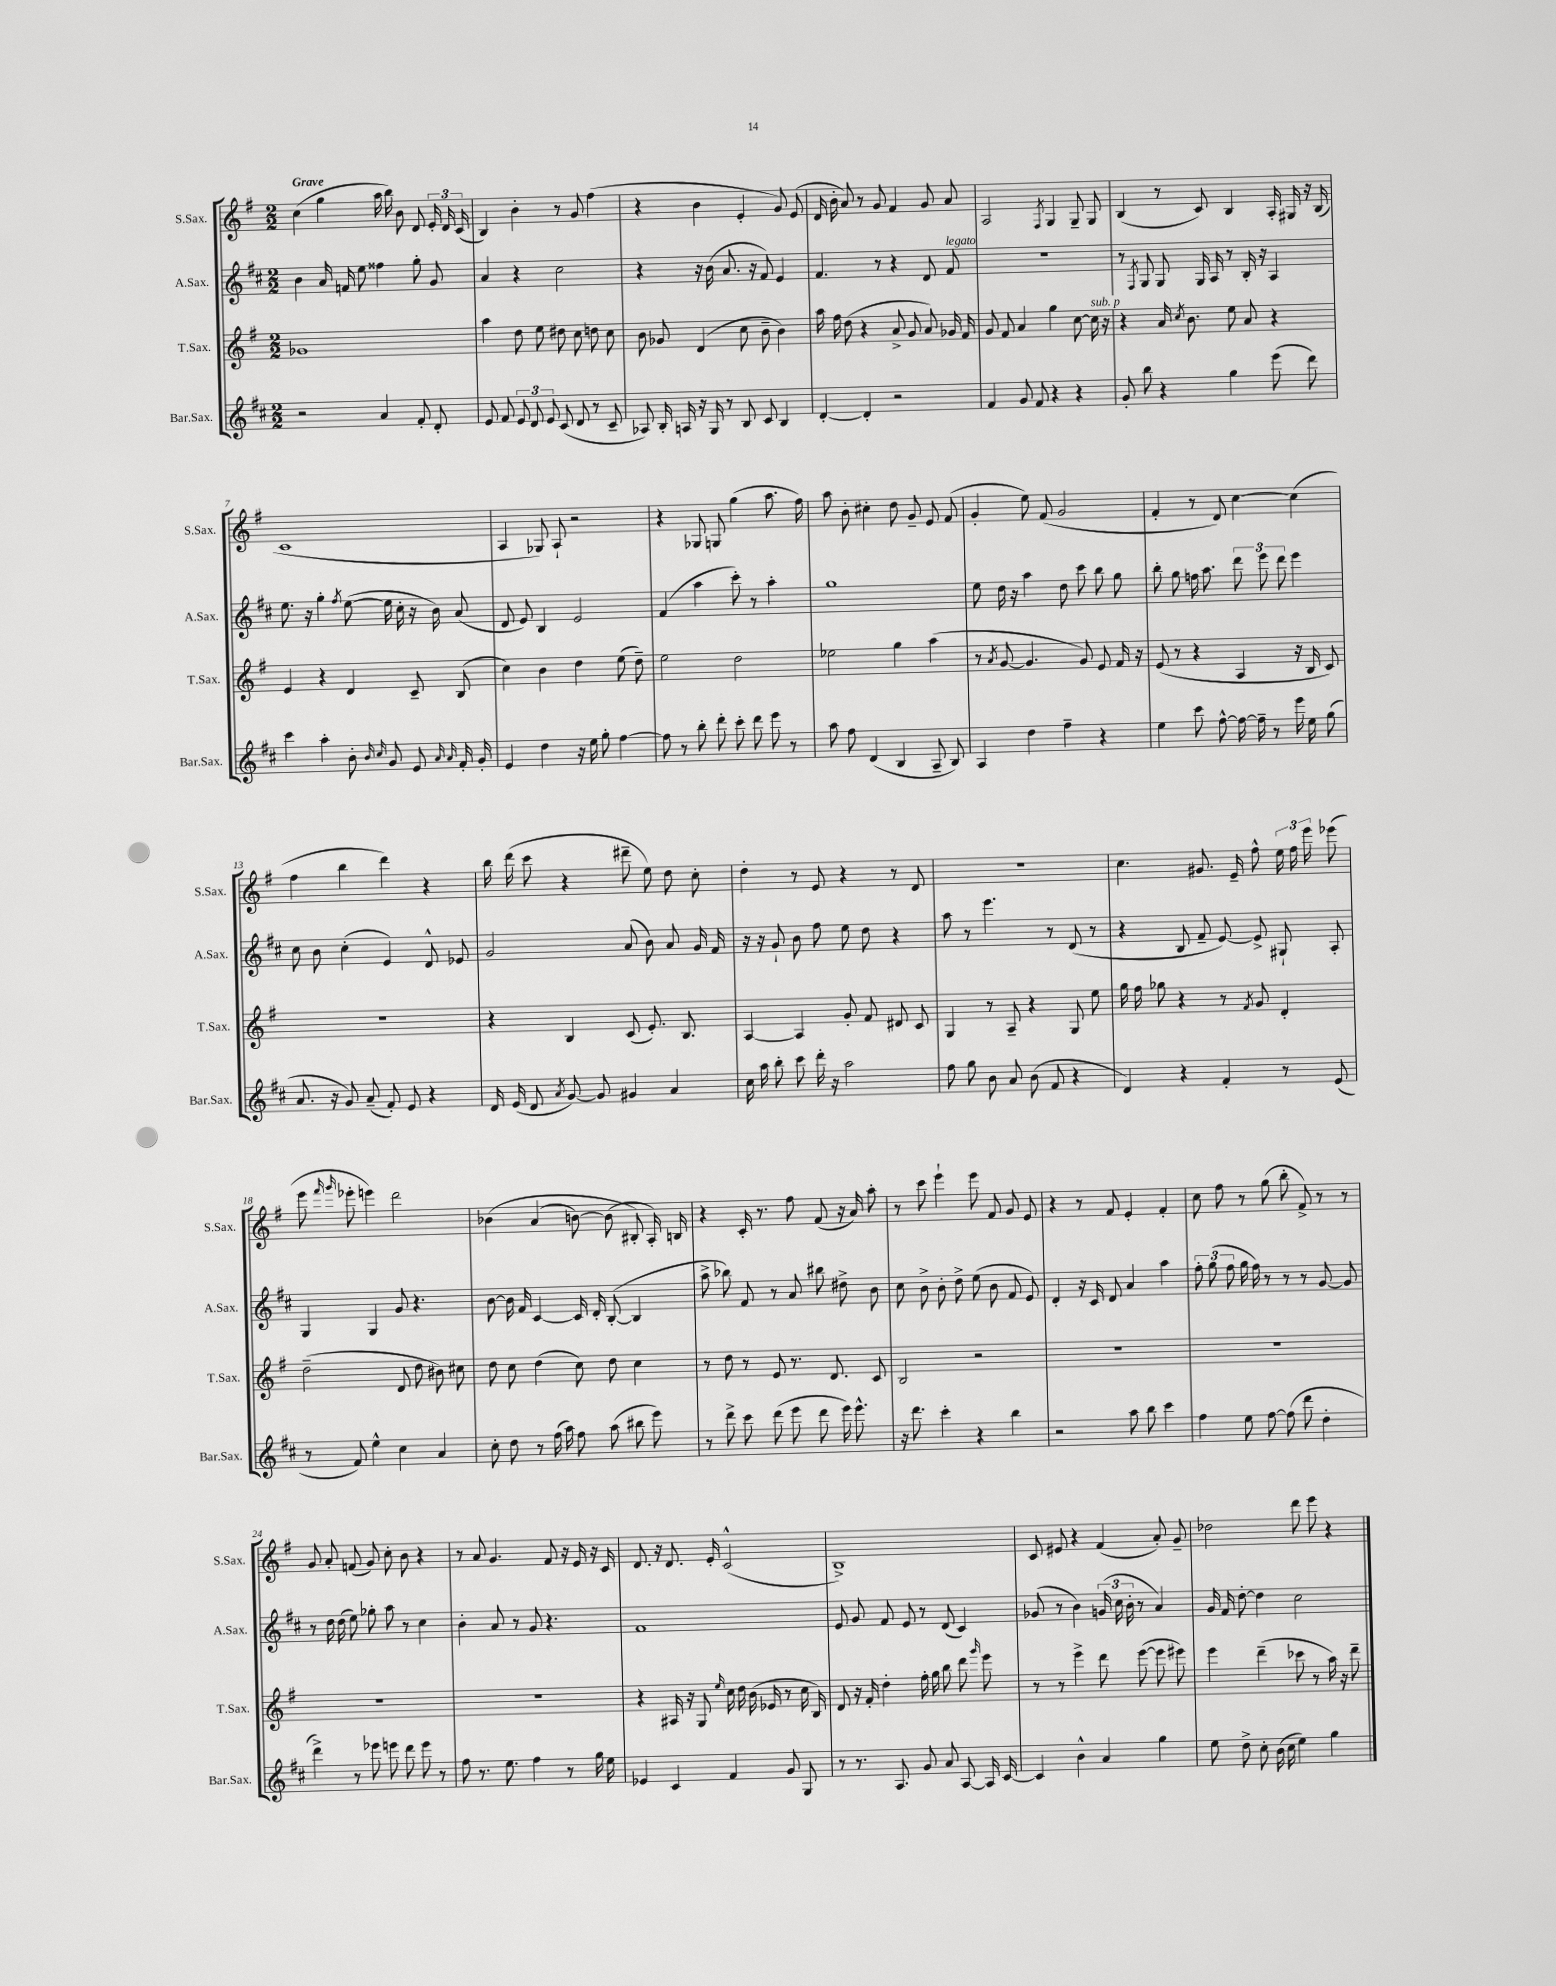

**kern	**kern	**kern	**kern
*staff4	*staff3	*staff2	*staff1
*clefG2	*clefG2	*clefG2	*clefG2
*k[f#c#]	*k[f#]	*k[f#c#]	*k[f#]
*M2/2	*M2/2	*M2/2	*M2/2
2r	1g-	4b	(4cc
.	.	16a	4gg
.	.	16f	.
.	.	8ee	.
4a	.	4ff##	16aa
.	.	.	16bb)
.	.	.	8b
8f#'	.	8gg'	8d
8d'	.	8g	24e'
.	.	.	24d
.	.	.	(24c
=	=	=	=
8e	4aa	4a	4B)
8f#	.	.	.
12e	8dd	4r	4b'
12d	.	.	.
.	8ee	.	.
12e	.	.	.
(8c#	8dd#	2cc#	8r
8d	8cc	.	8g
8r	8dd	.	(4ff#
8c#~	8cc	.	.
=	=	=	=
8A-)	8b	4r	4r
16B'	8g-	.	.
16A	.	.	.
16r	(4d	16r	4b
16G	.	(16b	.
8r	.	8.a	.
8B	8cc	.	4e'
.	.	16r	.
8c#	8b~	8f#)	.
4B	4b)	4e	8g)
.	.	.	(8e
=	=	=	=
[4d'	16aa	4.f#	16d
.	16ff#	.	16b'
.	(8dd	.	8a)
4d']	4r	.	8r
.	.	8r	8g
2r	8a^	4r	4f#
.	8g	.	.
.	8a)	8d	8g
.	16g-	8f#	8a
.	16f#	.	.
=	=	=	=
4f#	8g	1r	2A
.	8f#	.	.
8g	4a	.	.
8f#	.	.	.
.	.	.	8qF#
4r	4gg	.	4G
4r	[8cc	.	8G~
.	16cc]	.	8G
.	16r	.	.
=	=	=	=
8g'	4r	8r	(4B
.	.	8qF#	.
8bb	.	8G	.
4r	16a	8G	8r
.	8qcc	.	.
.	8.b	.	.
.	.	16G	8c)
.	.	16A	.
4gg	8ee	8r	4B
.	8a	16B'	.
.	.	16r	.
(8eee	4r	4A	16A'
.	.	.	16G#
8ddd)	.	.	16r
.	.	.	(16B
=	=	=	=
4ccc#	4e	8.ee	1c
.	.	16r	.
4aa'	4r	4gg'	.
.	.	8qff#	.
8b'	4d	([8ee	.
16qqb	.	.	.
16qqcc#	.	.	.
8g	.	16ee]	.
.	.	16cc#'	.
8e	8c~	16r	.
.	.	16b)	.
16qqa	.	.	.
16qqa	.	.	.
16f#'	(8B	(8a	.
16g'	.	.	.
=	=	=	=
4e	4cc)	8d	4A
.	.	8e)	.
4dd	4b	4B	8G-)
.	.	.	8A`
16r	4dd	2e	2r
16ee	.	.	.
8gg'	.	.	.
[4ff#	(8ee	.	.
.	8dd~)	.	.
=	=	=	=
8ff#]	2ee	(4f#	4r
8r	.	.	.
8bb'	.	4aa	8G-
8ddd'	.	.	8G
8ccc#'	2dd	8ccc#')	(4gg
8ddd	.	8r	.
8eee	.	4aa'	8.aa
8r	.	.	.
.	.	.	16ff#)
=	=	=	=
8aa	2ee-	1gg	8aa
8ff#	.	.	8b'
(4d	.	.	4cc#'
4B	4gg	.	8dd
.	.	.	8g~
8A~	(4aa	.	8e
8B)	.	.	(8f#
=	=	=	=
4A	8r	8ee	4g'
.	8qa	.	.
.	[8g	16dd	.
.	.	16r	.
4dd	4.g]	4aa	8ee)
.	.	.	(8f#
4ff#~	.	8dd	2g
.	8g)	8ccc#	.
4r	8e	8bb	.
.	16f#	8gg	.
.	16r	.	.
=	=	=	=
4ee	(8e	8bb'	4f#'
.	8r	8gg	.
8ccc#	4r	16ff	8r
.	.	8.aa	.
[8ff#^^	.	.	8d)
16ff#_	4A	12ddd	[4cc
16ff#~]	.	.	.
.	.	12eee	.
8r	.	.	.
.	.	12ddd	.
16eee	16r	4eee	(4cc]
16ee	16B	.	.
(8gg	8c)	.	.
=	=	=	=
8.a	1r	8cc#	4ff#
.	.	8b	.
16r	.	.	.
8g)	.	(4cc#'	4bb
(8a~	.	.	.
8f#')	.	4e)	4ddd)
8e	.	.	.
4r	.	8d^^	4r
.	.	8e-	.
=	=	=	=
16d	4r	2g	16bb
(16e	.	.	(16ddd
8d	.	.	8ccc
8qa	.	.	.
[8g)	4B	.	4r
8g]	.	.	.
4g#	(8c	(8a	8ddd#~
.	8.e')	8b)	8ee)
4a	.	8a	8dd
.	8.B	.	.
.	.	16g	8cc'
.	.	16f#	.
=	=	=	=
16cc#	[4A	16r	4dd'
16aa	.	16r	.
8bb'	.	8g`	.
8ccc#	4A]	8b	8r
16ddd'	.	8ff#	8e
16r	.	.	.
2aa	8g'	8ee	4r
.	8f#	8dd	.
.	8d#	4r	8r
.	8c	.	8d
=	=	=	=
8ff#	4G	8aa	1r
8gg	.	8r	.
8b	8r	4.eee	.
8a	8A~	.	.
(8b	4r	.	.
8f#	.	8r	.
4r	8G	(8d	.
.	8ee	8r	.
=	=	=	=
4d)	16gg	4r	4.cc
.	16ff#	.	.
.	8gg-	.	.
4r	4r	8B	.
.	.	8f#~	8.g#
4f#'	8r	[8e)	.
.	.	.	16e~
.	8qf#	.	.
.	8g	8e^]	8ff#^^
8r	4d'	8G#`	24ee
.	.	.	24ff#
.	.	.	24eee
(8e	.	8A'	(8eee-
=	=	=	=
8r	(2dd~	4G	8eee
.	.	.	16qqfff#
.	.	.	16qqggg
8f#)	.	.	8eee-'
4ee^^	.	4G	4eee)
4cc#	8d	8g	2ddd
.	8dd	4.r	.
4a	8b#)	.	.
.	8cc#	.	.
=	=	=	=
8cc#'	8dd	[8b	&(4b-
8dd	8cc	16b]	.
.	.	16f#	.
8r	(4dd	[4c#	(4a
(16ff#	.	.	.
16aa)	.	.	.
8ff#	8cc)	16c#]	[8b)
.	.	16d'	.
(8aa	8dd	([8B'	(8b]
8bb#	4cc	4B]	8B#'&)
8eee)	.	.	16A')
.	.	.	16B
=	=	=	=
8r	8r	8aa^	4r
8ddd^	8dd	8bb-)	.
8ccc#	8r	8f#	16c'
.	.	.	8.r
(8ddd	8e	8r	.
8eee	8.r	8a	8ff#
8ddd	.	8bb#	(8f#
.	8.d	.	.
16eee)	.	8dd#^	16r
8.eee^^	.	.	16a)
.	8c	8b	8aa'
=	=	=	=
16r	2B	8cc#	8r
8.ddd	.	.	.
.	.	8b^	8ccc
4ccc#'	.	8b'	4eee`
.	.	8dd^	.
4r	2r	(8ee	8eee
.	.	8b	8f#
4bb	.	8f#	8g
.	.	8e)	8e
=	=	=	=
2r	1r	4d'	4r
.	.	16r	8r
.	.	16c#	.
.	.	8d	8f#
8aa	.	4a	4e'
8bb	.	.	.
4ccc#	.	4aa	4f#'
=	=	=	=
4ff#	1r	12ff#'	8cc
.	.	(12gg	.
.	.	.	8ff#
.	.	12ff#	.
8ee	.	16gg	8r
.	.	16ff#)	.
[8ff#	.	8r	(8gg
(8ff#]	.	8r	8bb'
8ddd	.	8r	8f#^)
4dd'	.	[8g	8r
.	.	8g]	8r
=	=	=	=
4ddd^)	1r	8r	8g
.	.	16dd	8a'
.	.	(16dd	.
8r	.	8ee)	(8f
8eee-	.	8gg-'	8g)
8eee	.	8aa	8cc'
8ddd	.	8r	8b
8eee	.	4cc#	4r
8r	.	.	.
=	=	=	=
8ff#	1r	4b'	8r
8.r	.	.	8a
.	.	8a	4.g
8.ee	.	.	.
.	.	8r	.
4ff#	.	8g	.
.	.	4.r	8f#
8r	.	.	16r
.	.	.	16e
16gg	.	.	16r
16ee	.	.	16c
=	=	=	=
4e-	4r	1f#	8.d
.	.	.	16r
4c#	16A#	.	8.d
.	16r	.	.
.	8G	.	.
.	.	.	16e'
.	16qqee	.	.
4f#	16cc	.	(2c^^
.	16dd	.	.
.	(16b	.	.
.	16e-	.	.
8g	8r	.	.
8G	16cc	.	.
.	16B)	.	.
=	=	=	=
8r	8d	8e	1B^)
8.r	16r	8g	.
.	16f#'	.	.
.	4dd'	8f#	.
8.A	.	.	.
.	.	8e	.
8g	16ff#'	8r	.
.	16gg	.	.
8a	8bb	(8d	.
[8A	8ddd	4c#)	.
.	16qqggg	.	.
16A]	8eee	.	.
[16c#	.	.	.
=	=	=	=
4c#]	8r	(8g-	8c
.	8r	8r	8e#
4b^^	4eee^	4b)	4r
4a	8ddd	(24g	(4f#
.	.	24cc#	.
.	.	24b'	.
.	([8eee	8r	.
4gg	8eee]	4a)	8a')
.	8eee#)	.	8g~
=	=	=	=
8ee	4eee	16g	2dd-
.	.	16f#	.
8dd^	.	[8dd'	.
8cc#'	(4ddd~	4dd]	.
(16b	.	.	.
16cc#	.	.	.
4ee)	8ccc-	2cc#	8ddd
.	8r	.	8eee
4gg	16aa)	.	4r
.	16r	.	.
.	8ddd~	.	.
==	==	==	==
*-	*-	*-	*-
